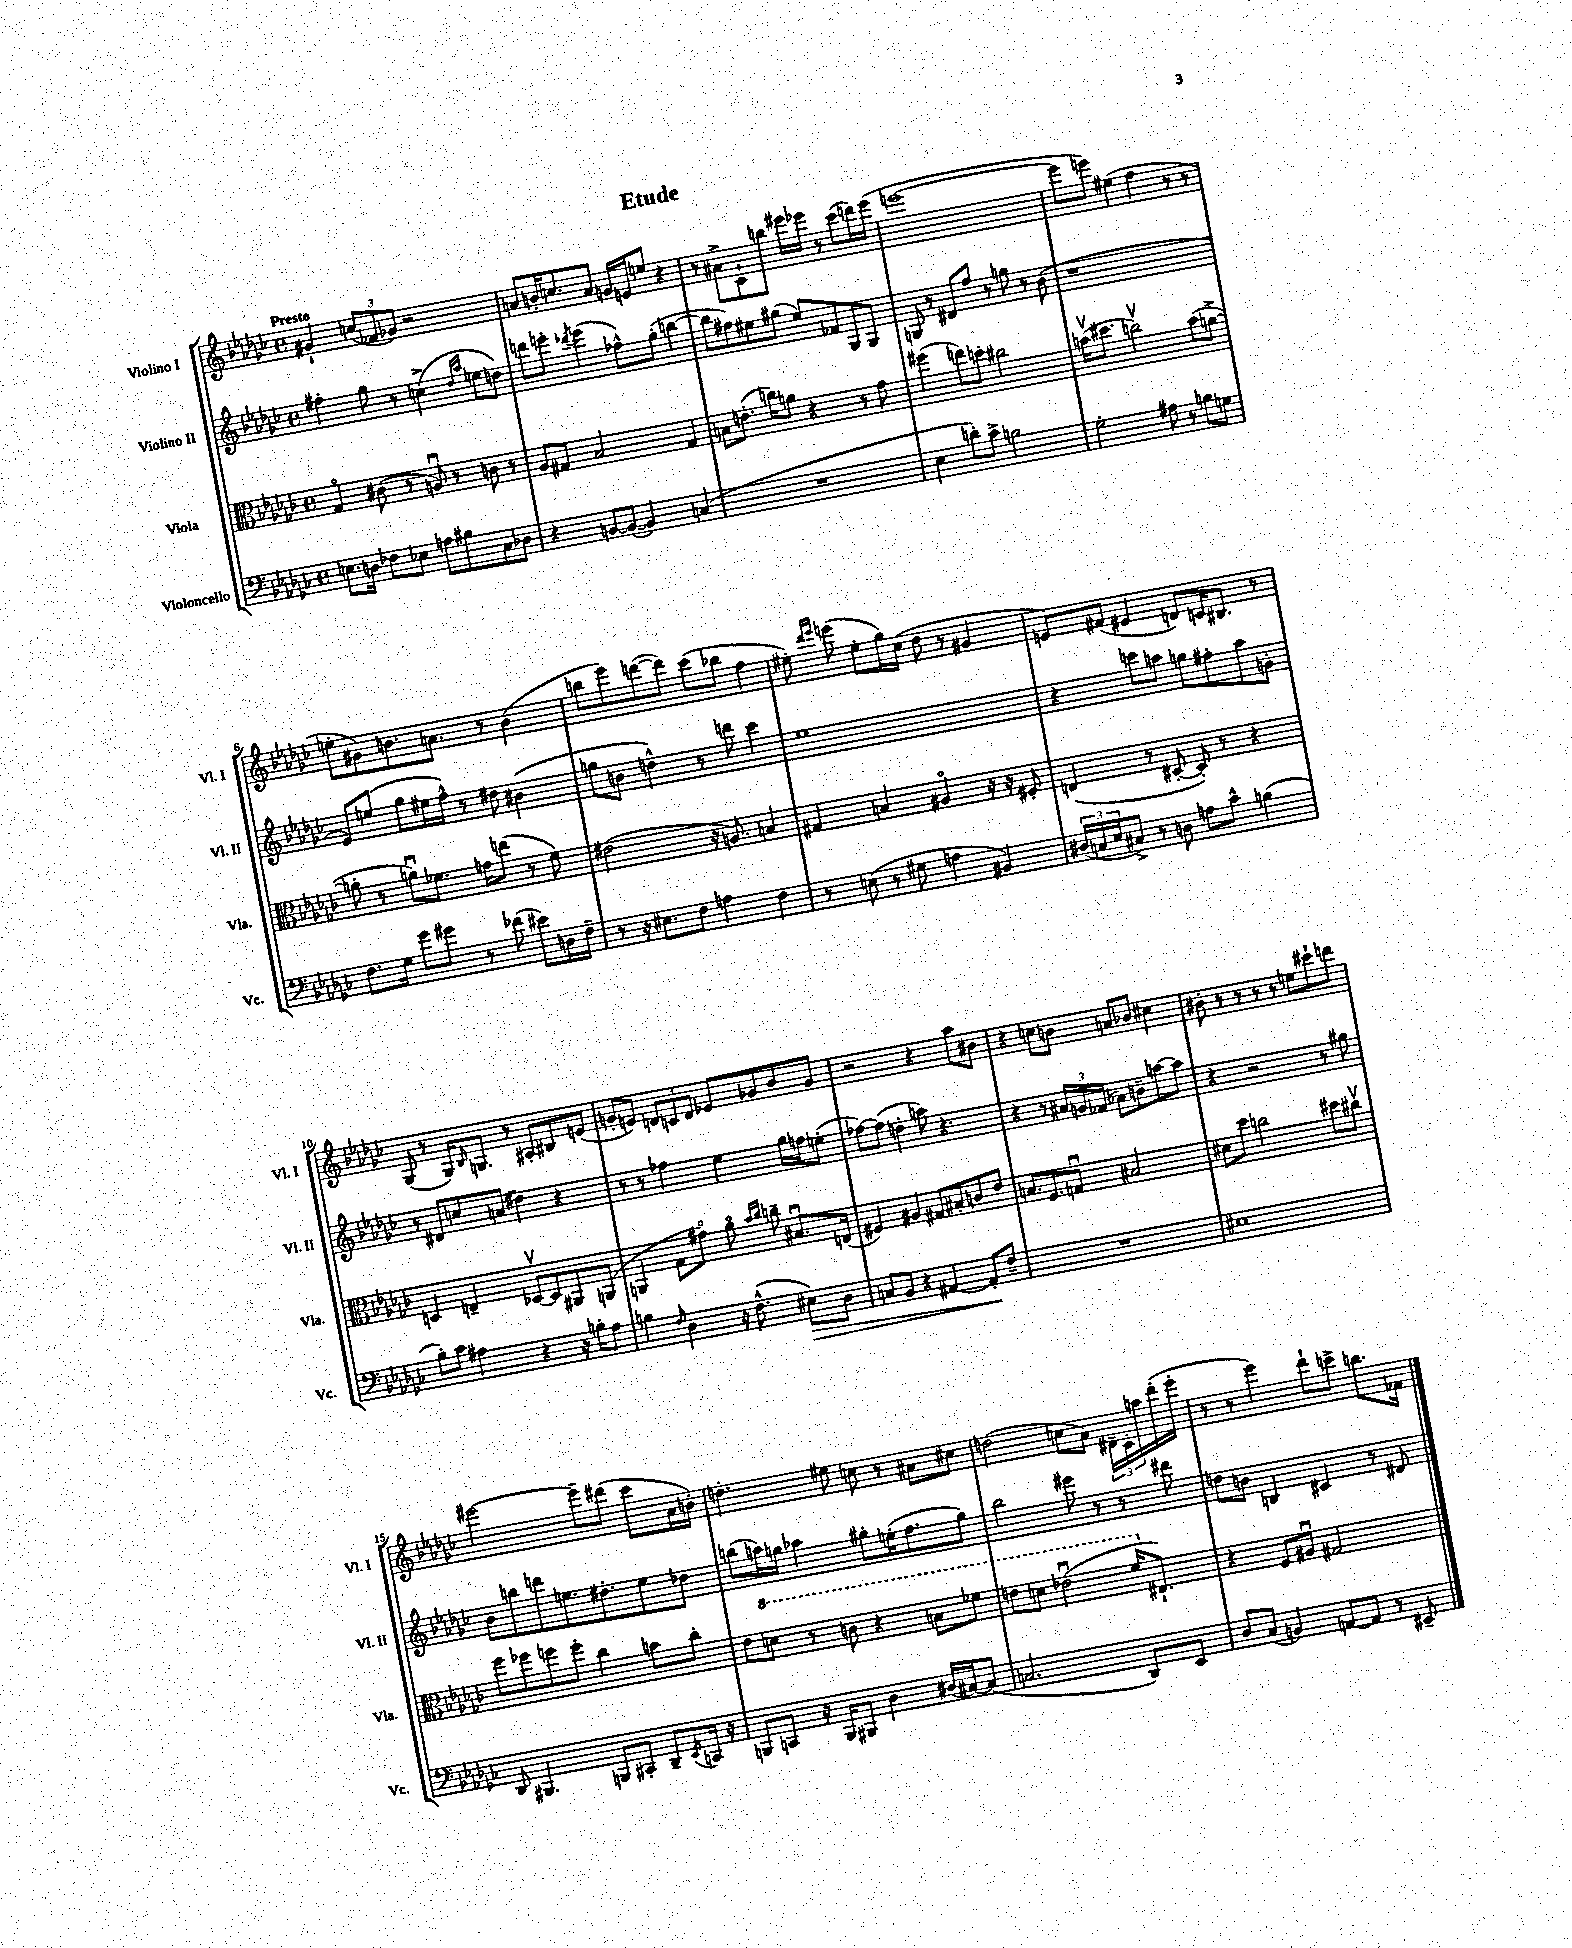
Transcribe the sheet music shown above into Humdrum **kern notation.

**kern	**dynam	**kern	**kern	**kern
*part4	*part4	*part3	*part2	*part1
*staff4	*staff4	*staff3	*staff2	*staff1
*I"Violoncello	*	*I"Viola	*I"Violino II	*I"Violino I
*I'Vc.	*	*I'Vla.	*I'Vl. II	*I'Vl. I
*clefF4	*	*clefC3	*clefG2	*clefG2
*k[b-e-a-d-g-c-]	*	*k[b-e-a-d-g-c-]	*k[b-e-a-d-g-c-]	*k[b-e-a-d-g-c-]
*M4/4	*	*M4/4	*M4/4	*M4/4
*met(c)	*	*met(c)	*met(c)	*met(c)
=1	=1	=1	=1	=1
!	!	!	!	!LO:TX:a:B:t=Presto
8.En\L	.	4G-/	4ff#X'\	4g#X`/
16Dn\Jk	.	.	.	.
8F-X\L	.	(8c#X\	8gg-\	(12ccn/L
.	.	.	.	12f-X/
8E-X\J	.	8r	8r	.
.	.	.	.	12g-X/J)
8An\L	.	8Anu/)	(4ccn^\	2r
8B#X\	.	8r	.	.
.	.	.	16qqdd-/LL	.
.	.	.	16qqaa-/JJ	.
8C-\	.	8cn\	8een\L	.
8D-X\J	.	8r	8ddn\J)	.
=2	=2	=2	=2	=2
4r	.	8A-/L	8dddn\L	8an/L
.	.	8G#X/J	8eeen'\J	16bn'/K
.	.	.	.	8.ccn/
.	.	.	8qddd-X/	.
[8BBn/L	.	2B-/	(4eee\	.
(8BB/J_	.	.	.	8a/J
4BB/])	.	.	8ff-X^^\L)	16gn/LL
.	.	.	.	16en/J
.	.	.	(8gg-'\J	8een/J
(4Cn/	.	4G#/	[4bbn\	4r
=3	=3	=3	=3	=3
1r	.	8Bn\L	8bb\L]	8r
.	.	(8.en'\J	8ff#X\)	8a#X^\L
.	.	.	8ee#X\	8c-`\
.	.	16ccn\KL)	.	.
.	.	8an\J	(8gg#X\J	8bbn\J
.	.	4r	8ee#/L)	16eee#X\LL
.	.	.	.	16eee-X\JJ
.	.	.	8f-X/	8r
.	.	8r	8G-/	(8ccc-\L
.	.	8g-\	8G-/J	16dddn\L)
.	.	.	.	(16eee-\JJ
=4	=4	=4	=4	=4
4E-\	.	(4ff#X\	8Gn/	[1eeen
.	.	.	8r	.
8dn'\L)	.	8een\L)	8d#X/L	.
8c-^\J	.	8ddn'\J	8ff/J	.
2Bn\	.	2cc#X\	8r	.
.	.	.	8ggn\	.
.	.	.	8r	.
.	.	.	(8b-\	.
=5	=5	=5	=5	=5
2G-'\	.	(16bnv\KL	1r	8eee\L]
.	.	8.dd#X\J	.	.
.	.	.	.	8eeen\J)
.	.	2ccnv\)	.	(4ee#X\
8A#X\	.	.	.	4ff\
8r	.	.	.	.
8Bn\L	.	(8b\L	.	8r
8Gn\J	.	[8an^\J	.	8r
!!LO:LB:g=z
=6	=6	=6	=6	=6
8.F\L	.	8an'\]	8e-/L)	8een'\L
.	.	8r	(8een/J	8g#X\)
16G-\Jk	.	.	.	.
8g-\L	.	8anu\L)	8gg-\L	8.bn\
8g#X\J	.	8.f-X\J	16ee#X\L	.
.	.	.	16ff^^\JJ)	8.an\J
8r	.	.	8r	.
.	.	16gn\KL	.	.
(8f-X\	.	(8een\J	8dd#X\	8r
8e#X\L)	.	8r	(4b#X\	(4b\
16Dn\L	.	8f-\)	.	.
16F~\JJ	.	.	.	.
=7	=7	=7	=7	=7
8r	.	(2e#X\	8ggn\L	8bbn\L
16r	.	.	8bn\J	8eee-\)
8.E#X\L	.	.	.	.
.	.	.	4ddn^^\)	([8dddn\
8F\J	.	.	.	8ddd\J])
4An\	.	16r	8r	(8ccc-\L
.	.	8.An/)	.	.
.	.	.	8dddn\	8bb-X\J
4F\	.	4Bn/	4ccc-\	4ff\
=8	=8	=8	=8	=8
8r	.	4G#X/	1ee-	8ee#X'\)
.	.	.	.	16qqddd-/LL
.	.	.	.	16qqeee-/JJ
(8En\	.	.	.	(8eeen\
8r	.	4Bn/	.	8ee#'\L
8G#X\	.	.	.	16gg-\L)
.	.	.	.	(16cc-\JJ
4An\	.	4A#X/	.	8dd-\
.	.	.	.	8r
4BB#X/)	.	16r	.	4g#X/
.	.	16r	.	.
.	.	8F#X'/	.	.
=9	=9	=9	=9	=9
(24D#X/LL	.	(4En/	4r	8en/L)
24Cn/	.	.	.	.
24E-/J	.	.	.	.
8C#X^/J)	.	.	.	(8f#X/J
8r	.	8r	8cccn\L	4e#X/
8Dn\	.	[8D#X'/	8aan\J	.
8An\L	.	8D#'/])	8ggn\L	8dn/L)
8c-^^\J	.	8r	8ff#X'\	16cn/K
.	.	.	.	8.B#X/J
(4Bn\	.	4r	8aa\	.
.	.	.	8gn'\J	8r
!!LO:LB:g=z
=10	=10	=10	=10	=10
8B-'\L)	.	4Dn/	8r	(8G-/
8c-\J	.	.	8d#X/L	8r
4A#X\	.	4En~/	8ccn/	16G-/KL)
.	.	.	.	16qqB-/
.	.	.	.	8.Gn/J
.	.	.	(8an/J	.
4r	.	[8D-Xv/L	4dd#X\)	8r
.	.	8D-/]	.	8A#X'/L
16r	.	8AA#X/	4r	8B#X/
16Bn'\KL	.	.	.	.
8A#\J	.	(8AAn/J	.	(8en/J
=11	=11	=11	=11	=11
4Bn\	.	4AAn/	8r	8gn'/L
.	.	.	8r	8en/J)
16qqF/	.	.	.	.
4D-\	.	8G-\L	4ff-X\	12dn/L
.	.	.	.	12cn/
.	.	8g#X\J)	.	.
.	.	.	.	12d/J
16r	.	8a-\	4ee-\	8e-X/L
(8.F^^\	.	.	.	.
.	.	16qqb-/LL	.	.
.	.	16qqcc-/JJ	.	.
.	.	8ccn~\	.	8g-X/
!	!LO:HP:b	!	!	!
8E#X\L)	>	8.B#Xu/L	16gg-\LL	8b-/
.	.	.	16ffn\J	.
8D-\J	.	.	(8een'\J	8g-/J
.	.	(16En/Jk	.	.
=12	=12	=12	=12	=12
8Cn/L	.	4F#X/)	[8ff-X\L)	2r
8BB-/J	.	.	(8ff-\J]	.
4r	.	4A#X/	4ddn'\	.
[4AA#X/	.	8G#X/L	8aan\)	4r
.	.	8B#X'/	4.r	.
8AA#'/L]	.	8cn/	.	8aa-\L
8F~/J	]	8e-/J	.	8b#X\J
=13	=13	=13	=13	=13
1r	.	8.Bn/L	4r	4r
.	.	8.F/	.	.
.	.	.	8r	8ccn\L
.	.	8Gnu/J	24a#X/LL	8bn\J
.	.	.	24gn/	.
.	.	.	(24f-X/JJ	.
.	.	2B#X/	8a-X\L)	8an/L
.	.	.	8bn~\	8b-X/J
.	.	.	[8aan\	4cc#X\
.	.	.	8aa\J]	.
=14	=14	=14	=14	=14
1E#X	.	8d#X\L	4r	8b#X'\
.	.	8dd-\J	.	8r
.	.	2ccn\	2r	8r
.	.	.	.	8r
.	.	.	.	8r
.	.	.	.	8een\L
.	.	8dd#X\L	8r	8ccc#X`\
.	.	8cc#Xv\J	8gg#X\	8dddn\J
!!LO:LB:g=z
=15	=15	=15	=15	=15
8DD-/	.	8ff\L	8b-\L	[2eee#X\
4.BBB#X/	.	8ff-X\	8bbn\	.
.	.	8ffn\	8dddn\	.
.	.	8ff'\J	8.een\	.
8BBBn/L	.	4cc-\	.	8eee#~\L]
.	.	.	8.dd#X'\	.
8CC#X'/J	.	.	.	(8ddd#X\J
8DD-~/L	.	8bn\L	8ee\	8ccc-\L
8qEE-/	.	.	.	.
16CCn/Jk	.	8cc-'\J	8dd-X\J	16a-\L
16r	.	.	.	16bn'\JJ)
=16	=16	=16	=16	=16
8BBBn/L	.	8e-\L	(8bbn\L	4.ddn'\
*	*	*8va	*	*
8CCn/J	.	8ddn\J	16aan\L)	.
.	.	.	16ggn\JJ	.
16r	.	8r	4aa-X\	.
16BBB/KL	.	.	.	.
8BBB#X/J	.	8ccn\	.	8ee#X\
4D-\	.	4r	8gg#X'\L	8ccn\
.	.	.	(16een'\K	8r
.	.	.	8.ff\	.
(16D#X/LL	.	8bn\L	.	8a#X\L
[16C#X/J)	.	.	.	.
(8C#/J]	.	8ff-X\J	8gg#\J)	8cc#X\J
=17	=17	=17	=17	=17
2.Cn/	.	8een\L	2bb-\	(2ddn\
.	.	8ddn\J	.	.
.	.	(2ee-Xu\	.	.
.	.	.	8eee#X\	8ccn\L
.	.	.	8r	8a-\J)
8DD-/L)	.	16ff/KL	8r	24d#X~\LL
.	.	.	.	24c-'\
*	*	*X8va	*	*
.	.	8.E#X`/J)	.	.
.	.	.	.	24aan\
8EE-/J	.	.	8ddd#X\	(16ddd-'\
.	.	.	.	16eee-'\JJ
=18	=18	=18	=18	=18
8D-/L	.	4r	8ddn\L	8r
(8C-/J	.	.	8bn\J	8r
4BBn/)	.	8F/L	4Bn/	4eee-\)
.	.	8A#Xu/J	.	.
[8AAn/L	.	2G#X/	4c#X/	8ddd-`\L
8AA/J]	.	.	.	8cccn^\J
8r	.	.	8r	8.bbn\L
8EE#X~/	.	.	8d#X/	.
.	.	.	.	16f-X\Jk
==	==	==	==	==
*-	*-	*-	*-	*-
